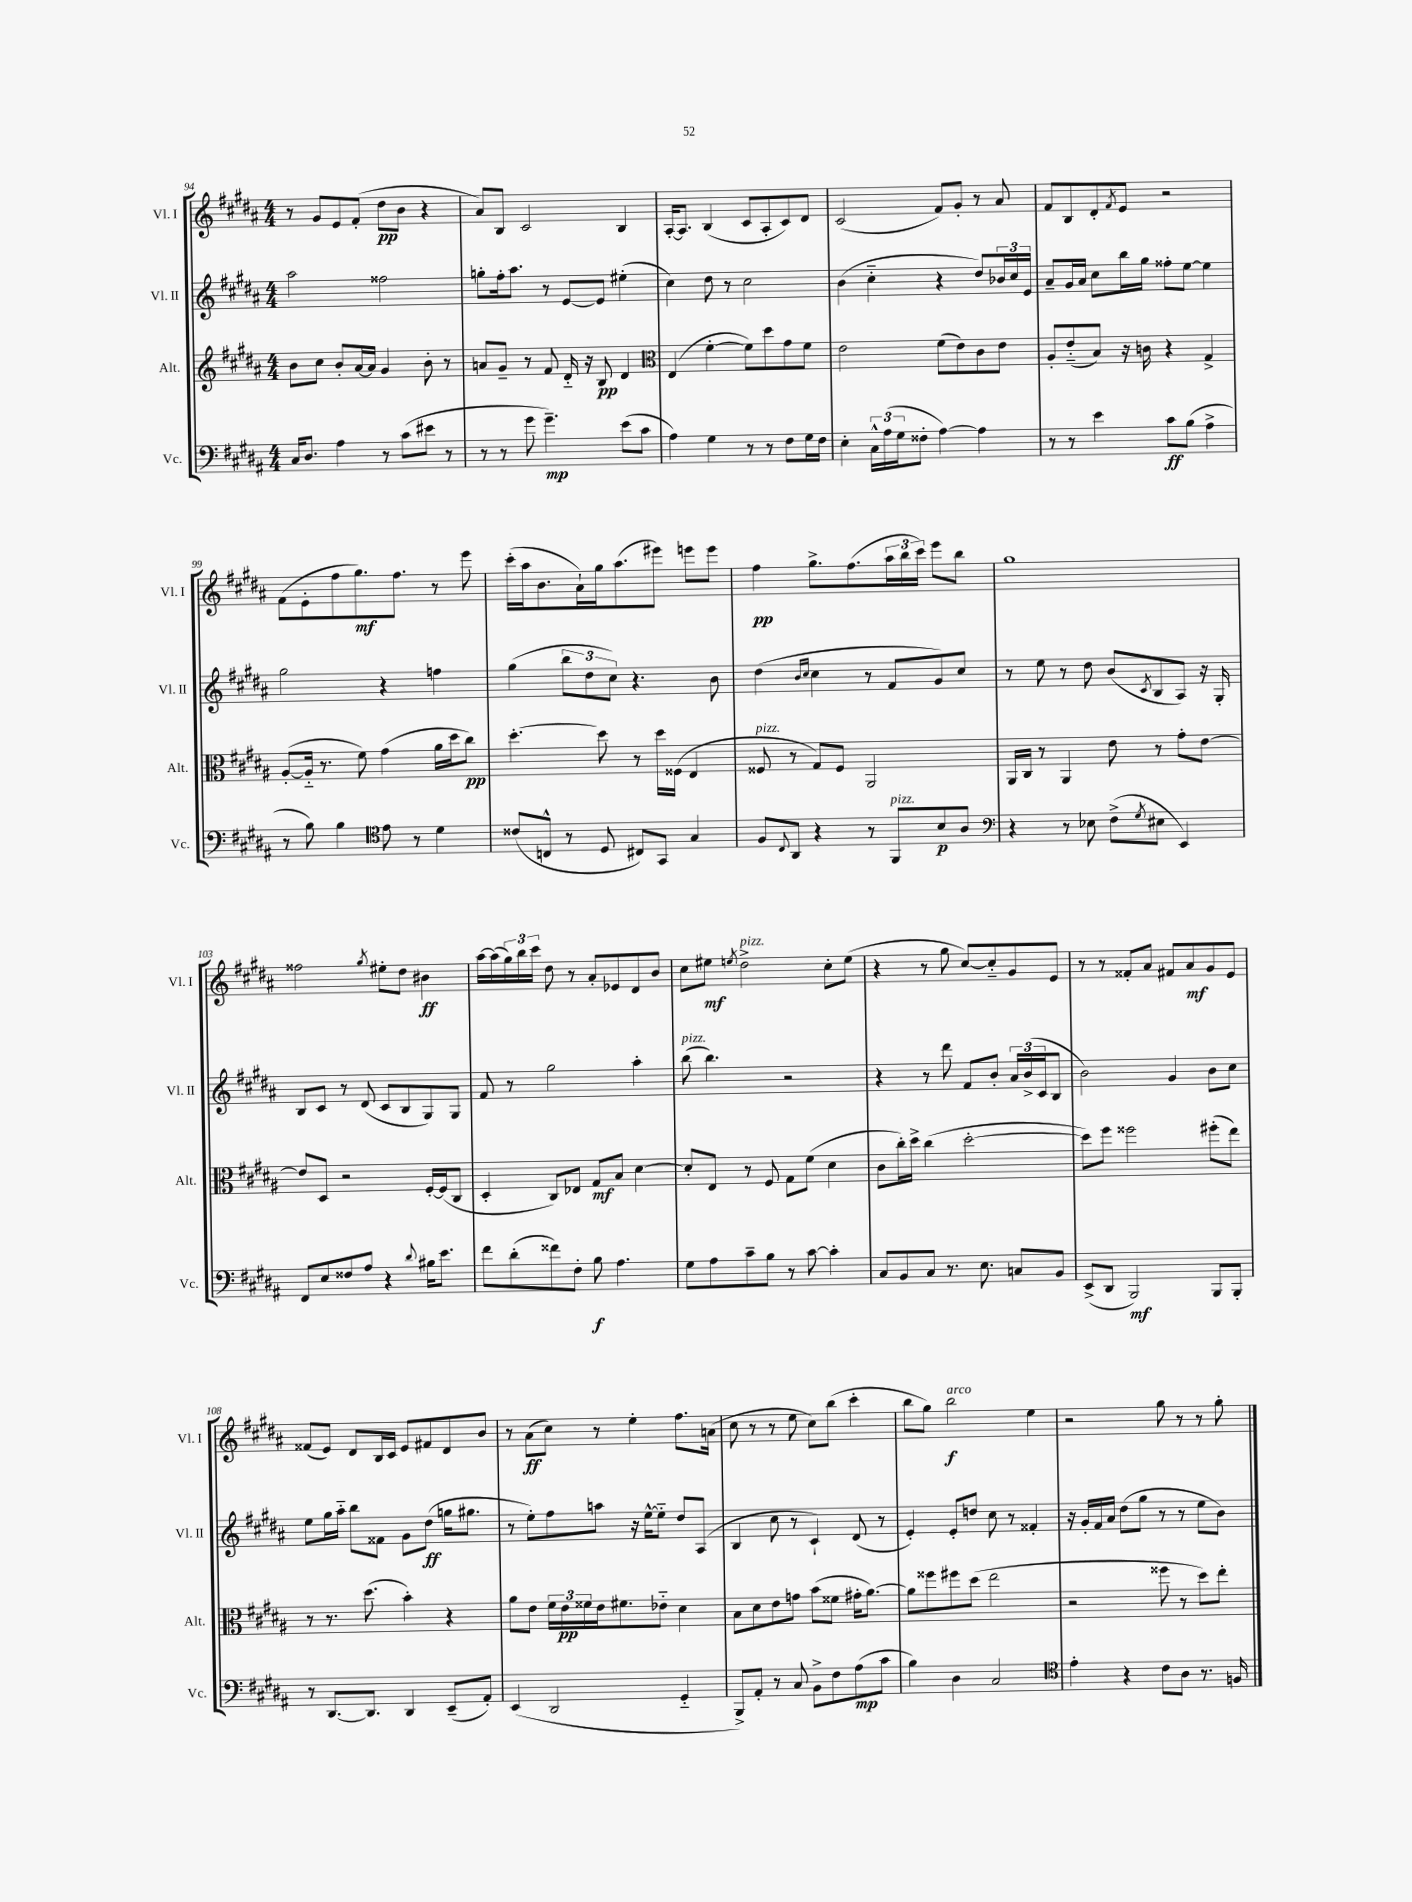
<<
\new StaffGroup <<
\new Staff = "s0" \with { instrumentName = "Vl. I" shortInstrumentName = "Vl. I" } {
    \clef treble \key b \major \numericTimeSignature \time 4/4
    r8 gis'8 e'8 fis'8-.( dis''8\pp b'8 r4 |
    ais'8) b8 cis'2 b4 |
    ais16~-. ais8. b4( cis'8 ais8-. cis'8) dis'8 |
    cis'2( fis'8) gis'8-. r8 ais'8 |
    fis'8 b8 dis'8-. \acciaccatura { fis'8 } e'8 r2 |
    fis'8( e'8-. fis''8 gis''8.\mf) fis''8. r8 e'''8 |
    cis'''16-.( ais''16 b'8. ais'16-!) gis''16 ais''8.( eis'''8) e'''8 e'''8 |
    fis''4\pp gis''8.-> fis''8.( \tuplet 3/2 { ais''16 b''16 cis'''16) } e'''8 b''8 |
    gis''1 |
    fisis''2 \acciaccatura { gis''8 } eis''8-. dis''8 bis'4\ff |
    ais''16~ ais''16( \tuplet 3/2 { gis''16) b''16 cis'''16 } dis''8 r8 ais'8-. ees'8 dis'8 b'8 |
    cis''8 eis''8\mf \acciaccatura { e''8 } dis''2->^\markup { \italic "pizz." } cis''8-. e''8( |
    r4 r8 gis''8 cis''8~) cis''8-_ gis'8 e'8 |
    r8 r8 fisis'8-. ais'8 fis'8 ais'8\mf gis'8 e'8 |
    fisis'8( e'8) dis'8 b16 cis'16 e'8 fis'8 dis'8 b'8 |
    r8 ais'8\ff( cis''8) r8 e''4-. fis''8. a'16( |
    cis''8 r8 r8 e''8 cis''8) b''8( cis'''4-. |
    b''8 gis''8) b''2\f^\markup { \italic "arco" } e''4 |
    r2 gis''8 r8 r8 gis''8-. \bar "|." |
}
\new Staff = "s1" \with { instrumentName = "Vl. II" shortInstrumentName = "Vl. II" } {
    \clef treble \key b \major \numericTimeSignature \time 4/4
    ais''2 fisis''2 |
    g''8-. fis''16-. ais''8. r8 e'8~ e'8 eis''4-.( |
    cis''4) dis''8 r8 cis''2 |
    b'4( cis''4-_ r4 dis''8) \tuplet 3/2 { bes'16 cis''16 e'16 } |
    ais'8-- gis'16 ais'16 cis''8 b''16 gis''16 fisis''8-. e''8~ e''4 |
    gis''2 r4 f''4 |
    gis''4( \tuplet 3/2 { b''8 dis''8 cis''8) } r4. b'8 |
    dis''4( \grace { b'16 cis''16 } cis''4 r8 fis'8 gis'8) cis''8 |
    r8 e''8 r8 dis''8 b'8( \acciaccatura { cis'8 } b8 ais8) r16 gis16-. |
    b8 cis'8 r8 dis'8( cis'8 b8 gis8) gis8 |
    fis'8 r8 gis''2 ais''4-. |
    b''8^\markup { \italic "pizz." }( b''4.) r2 |
    r4 r8 dis'''8 fis'8 b'8-. \tuplet 3/2 { ais'16 b'16->( cis'16 } b8 |
    b'2) gis'4 b'8 cis''8 |
    e''8 gis''16 ais''16-_ b''8 fisis'8 gis'8 dis''8\ff( g''16 gis''8. |
    r8 e''8-.) fis''8 a''8 r16 e''16~-^ e''8-_ dis''8 ais8( |
    b4 cis''8 r8 cis'4-!) dis'8( r8 |
    e'4-.) e'8-. d''8 cis''8 r8 fisis'4-. |
    r16 gis'16-. fis'16 ais'16 dis''8( gis''8 r8 r8 e''8 b'8) \bar "|." |
}
\new Staff = "s2" \with { instrumentName = "Alt." shortInstrumentName = "Alt." } {
    \clef treble \key b \major \numericTimeSignature \time 4/4
    b'8 cis''8 b'8-. ais'16~ ais'16 gis'4 b'8-. r8 |
    a'8 gis'8-- r8 fis'8 dis'16-_ r16 b8\pp dis'4 |
    \clef alto e4( fis'4~-. fis'8) dis''8 gis'8 fis'8 |
    e'2 fis'8( e'8) cis'8 e'8 |
    ais8-. e'8-_( b8) r16 c'16 r4 gis4-> |
    ais8~-.( ais16-_ r8. fis'8) gis'4( ais'16 dis''16 cis''8\pp) |
    dis''4.~-. dis''8 r8 dis''16 fisis16( e4 |
    fisis8^\markup { \italic "pizz." } r8 gis8) fisis8 ais,2 |
    ais,16 cis16 r8 ais,4 e'8 r8 gis'8-. e'8~ |
    e'8 dis8 r2 fis16~-. fis16( cis8 |
    dis4-. cis8) ees8 gis8\mf b8 dis'4~ |
    dis'8-. e8 r8 fis8 gis8 fis'8( dis'4 |
    cis'8 cis''16-.) dis''16-> cis''4( dis''2~-. |
    dis''8) fis''8 fisis''2 fis''8-.( e''8) |
    r8 r8. dis''8.( b'4-.) r4 |
    ais'8 e'8 \tuplet 3/2 { fis'16 e'16\pp fisis'16 } e'16 fis'8. ees'8-_ dis'4 |
    b8 dis'8 e'8 g'8 b'8( fisis'8 gis'16-. ais'8.~) |
    ais'8 fisis''8 fis''8 dis''8( e''2 |
    r2 fisis''8 r8 dis''8) e''8-. \bar "|." |
}
\new Staff = "s3" \with { instrumentName = "Vc." shortInstrumentName = "Vc." } {
    \clef bass \key b \major \numericTimeSignature \time 4/4
    cis16 dis8. ais4 r8 cis'8( eis'8 r8 |
    r8 r8 gis'8 gis'4.--\mp) e'8( cis'8 |
    ais4) gis4 r8 r8 fis8 gis16 fis16 |
    e4-. \tuplet 3/2 { cis16-^ ais16( gis16 } fisis8-. ais4~) ais4 |
    r8 r8 e'4 cis'8\ff b8( ais4-> |
    r8 b8) b4 \clef tenor e'8 r8 dis'4 |
    cisis'8( c8-^ r8 dis8 cis8) gis,8 gis4 |
    fis8 \appoggiatura { cis8 } ais,8 r4 r8 fis,8^\markup { \italic "pizz." } b8\p ais8 |
    \clef bass r4 r8 ees8 fis8->( \acciaccatura { gis8 } eis8 e,4) |
    fis,8 e8 fisis8 ais8 r4 \appoggiatura { dis'8 } bis16 e'8. |
    fis'8 dis'8-.( fisis'8) fis8-. b8\f ais4. |
    gis8 ais8 cis'8-- b8 r8 cis'8~ cis'4-. |
    cis8 b,8 cis8 r8. e8. c8 b,8 |
    e,8->( dis,8 b,,2\mf) b,,8 b,,8-. |
    r8 dis,8.~ dis,8. dis,4 e,8--( ais,8-.) |
    e,4( dis,2 gis,4-_ |
    b,,8->) ais,8-. r8 cis8 b,8-> fis8 ais8\mp( cis'8 |
    b4) dis4 cis2 |
    \clef tenor e'4-. r4 cis'8 ais8 r8. f16 \bar "|." |
}
>>
>>
\layout { \context { \Score currentBarNumber = #94 } }
